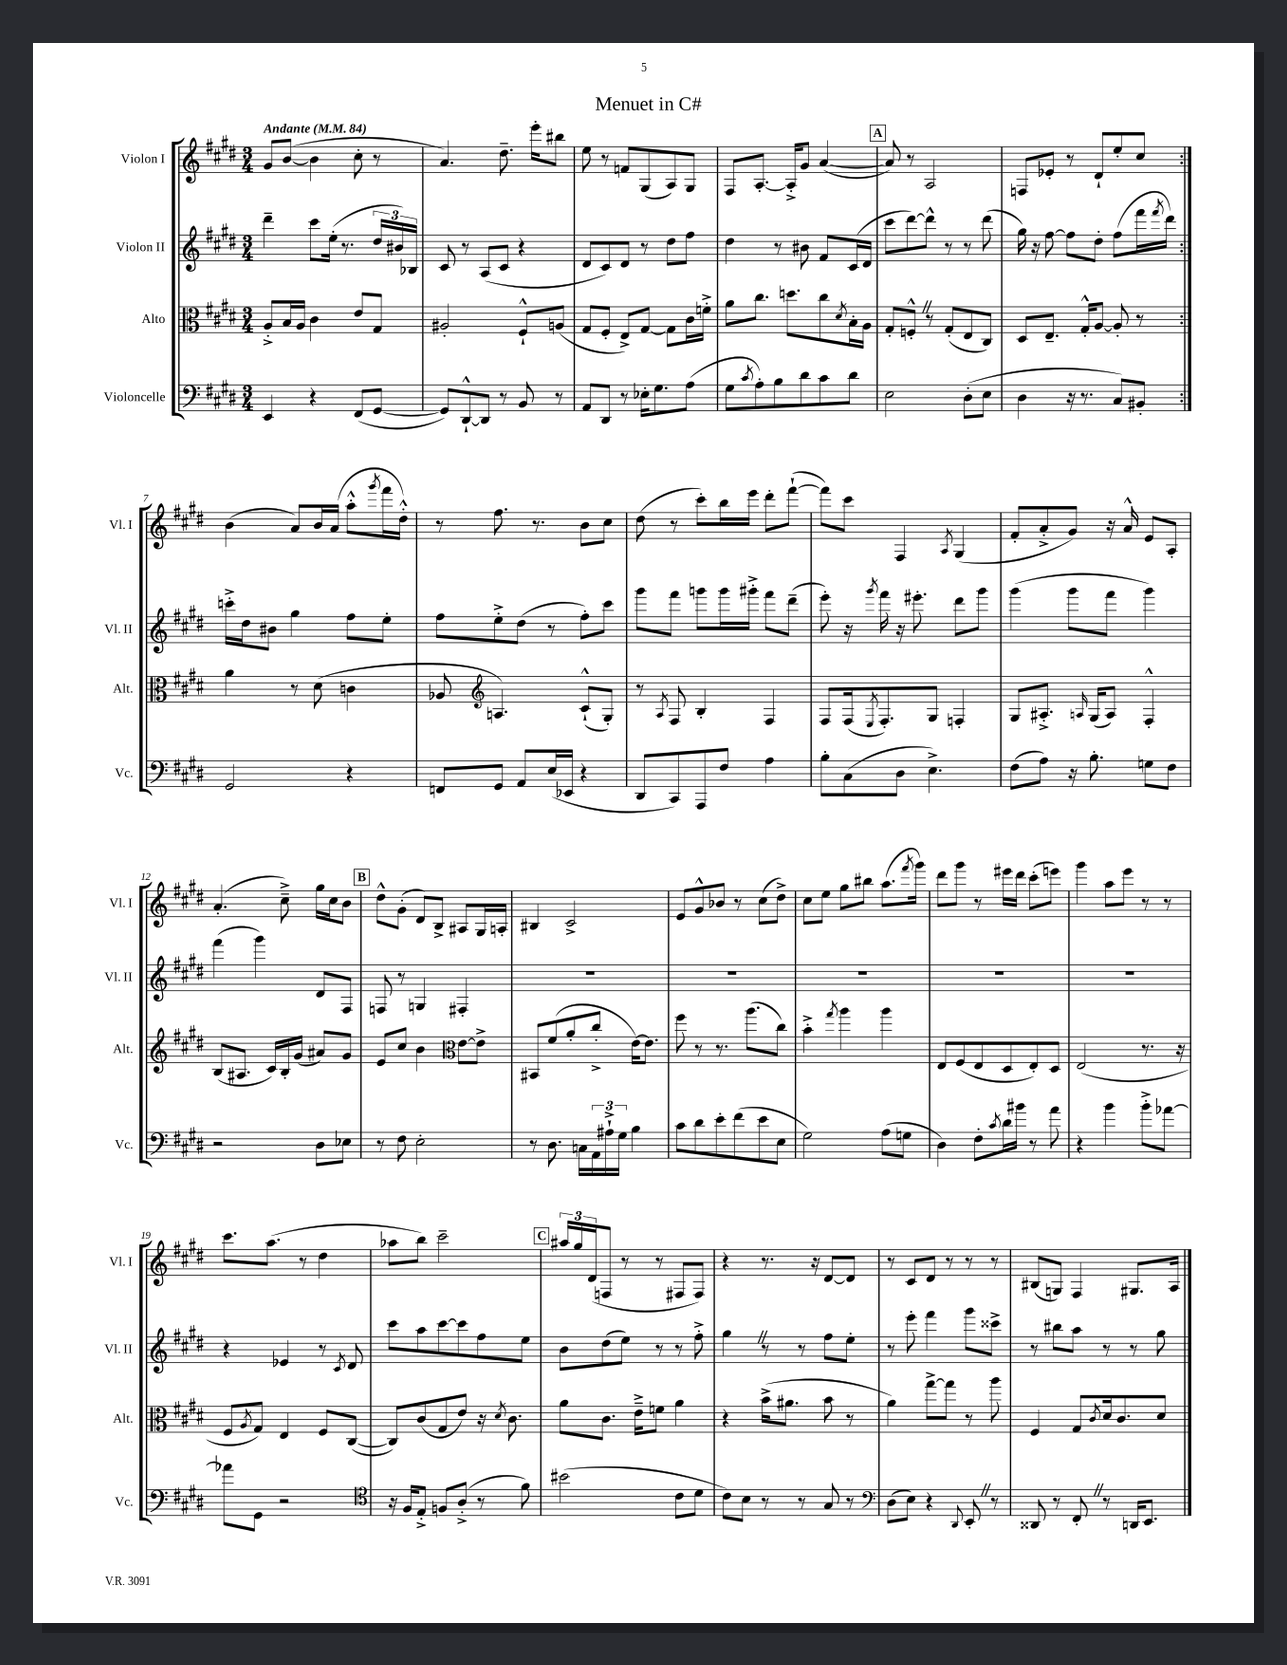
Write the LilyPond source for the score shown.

\header { title = "Menuet in C#" }
<<
\new StaffGroup <<
\new Staff = "s0" \with { instrumentName = "Violon I" shortInstrumentName = "Vl. I" } {
    \clef treble \key e \major \numericTimeSignature \time 3/4 \tempo "Andante" 4 = 84
    \repeat volta 2 { gis'8 b'8~( b'4 cis''8-. r8 |
    a'4.) dis''8.-- e'''16-. bis''8 |
    e''8 r8 f'8 gis8( a8) gis8 |
    fis8 a8.~-. a16-.-> gis'8 a'4~( |
    \mark \markup { \box "A" } a'8) r8 a2 |
    f8 ees'8-. r8 dis'8-! e''8-. cis''8 | }
    b'4( a'8) b'16 a'16( a''8-.-^ \acciaccatura { gis'''8 } fis'''16 dis''16-.-^) |
    r8 fis''8. r8. b'8 cis''8 |
    dis''8( r8 cis'''8-.) b''16 e'''16 dis'''8-. fis'''8~-!( |
    fis'''8) cis'''8 fis4 \acciaccatura { a8 } gis4( |
    fis'8-. a'8-.-> gis'8) r16 a'16-^ e'8 a8-. |
    a'4.-.( cis''8--->) gis''16 cis''16 b'8 |
    \mark \markup { \box "B" } dis''8-^ gis'8-.( dis'8) b8-> ais8 gis16 a16-. |
    bis4 cis'2-> |
    e'8 gis'8-^ bes'8 r8 cis''8( dis''8->) |
    cis''8 e''8 gis''8 bis''8 a''8.( \acciaccatura { fis'''8 } gis'''16) |
    dis'''8 gis'''8 r8 eis'''16 dis'''16 cis'''8-.( e'''8) |
    gis'''4 a''8 e'''8 r8 r8 |
    cis'''8. a''8.( r8 dis''4 |
    aes''8 b''8) cis'''2-- |
    \mark \markup { \box "C" } \tuplet 3/2 { ais''16 gis''16 dis'16( } f8 r8 r8 fis8 fis8) |
    r4 r8. r16 dis'8~ dis'8 |
    r8 cis'8 dis'8 r8 r8 r8 |
    bis8( g8) fis4 gis8. a16 \bar "|." |
}
\new Staff = "s1" \with { instrumentName = "Violon II" shortInstrumentName = "Vl. II" } {
    \clef treble \key e \major \numericTimeSignature \time 3/4
    \repeat volta 2 { dis'''4-- cis'''8 e''16-.( r8. \tuplet 3/2 { dis''16 bis'16) bes16 } |
    cis'8 r8 a8( cis'8 r4 |
    dis'8 cis'8) dis'8 r8 dis''8 fis''8 |
    dis''4 r8 bis'8 fis'8 cis'16( dis'16 |
    \mark \markup { \box "A" } cis'''8 dis'''8~) dis'''8-^ r8 r8 dis'''8( |
    gis''16) r16 fis''8~ fis''8 dis''8-. fis''8( fis'''16 \acciaccatura { fis'''8 } dis'''16) | }
    c'''16-.-> dis''16 bis'8 gis''4 fis''8 e''8-. |
    fis''8 e''8-.-> dis''8( r8 fis''8-.) cis'''8 |
    gis'''8 fis'''8 g'''8 g'''16 gis'''16-.-> fis'''8 dis'''8--( |
    e'''8-.) r16 \acciaccatura { gis'''8 } fis'''16 r16 eis'''8.-. dis'''8 gis'''8 |
    gis'''4( gis'''8 fis'''8 gis'''4) |
    fis'''4( gis'''4) dis'8 fis8 |
    \mark \markup { \box "B" } f8 r8 g4 fis4-. |
    R2. |
    R2. |
    R2. |
    R2. |
    R2. |
    r4 ees'4 r8 \acciaccatura { cis'8 } dis'8 |
    cis'''8 a''8 cis'''8~ cis'''8 fis''8 e''8 |
    \mark \markup { \box "C" } b'8 dis''8( e''8) r8 r8 fis''8-.-> |
    gis''4 \once \override BreathingSign.text = \markup { \musicglyph "scripts.caesura.straight" } \breathe r8 r8 fis''8 e''8-. |
    r8 e'''8-. fis'''4 gis'''8 cisis'''8-> |
    r8 bis''8 a''8 r8 r8 gis''8 \bar "|." |
}
\new Staff = "s2" \with { instrumentName = "Alto" shortInstrumentName = "Alt." } {
    \clef alto \key e \major \numericTimeSignature \time 3/4
    \repeat volta 2 { a8-.-> b16 a16 cis'4 e'8 gis8 |
    ais2-. fis8-!-^ a8( |
    gis8 fis8-. e8->) gis8~ gis8 cis'16 f'16-.-> |
    a'8 cis''8. d''8. cis''8 \acciaccatura { dis'8 } b16-. a16 |
    \mark \markup { \box "A" } gis8-. f8-.-^ \once \override BreathingSign.text = \markup { \musicglyph "scripts.caesura.straight" } \breathe r8 gis8-.( e8 cis8) |
    dis8 e8.-- gis16-.-^ a8~ a8-. r8 | }
    a'4 r8 dis'8( c'4 |
    aes8 \clef treble a4.) cis'8-!-^( gis8-.) |
    r8 \acciaccatura { a8 } fis8 b4-. fis4 |
    fis8 fis16( \acciaccatura { e8 } fis8.-.) gis8 f4-. |
    gis8 ais8.-.-> \grace { a16 } gis16( a8) fis4-.-^ |
    b8( ais8. cis'16) b16-. gis'16( ais'8) gis'8 |
    \mark \markup { \box "B" } e'8 cis''8 b'4 \clef alto e'8~ e'8-> |
    bis,8 fis'8( a'8-. cis''8-.-> e'16~) e'8. |
    fis''8 r8 r8. a''8.( cis''8) |
    b'4-.-> \acciaccatura { gis''8 } a''4 a''4 |
    e8 fis8( e8 dis8 e8-.) dis8 |
    e2( r8. r16 |
    fis8 \acciaccatura { a8 } gis8) e4 fis8 cis8~( |
    cis8) cis'8( gis8 e'8) r16 \acciaccatura { dis'8 } cis'8. |
    \mark \markup { \box "C" } a'8 cis'8. e'16---> f'8 a'4 |
    r4 b'16->( ais'8. b'8 r8 |
    a'4) gis''8~-> gis''8 r8 a''8 |
    fis4 gis8 \acciaccatura { cis'8 } dis'16 cis'8. dis'8 \bar "|." |
}
\new Staff = "s3" \with { instrumentName = "Violoncelle" shortInstrumentName = "Vc." } {
    \clef bass \key e \major \numericTimeSignature \time 3/4
    \repeat volta 2 { e,4 r4 fis,8( gis,8~ |
    gis,8) dis,8~-!-^ dis,8 r8 b,8 r8 |
    a,8 dis,8 r8 ees16-. gis8. a8( |
    gis8 \acciaccatura { cis'8 } a8-.) b8 dis'8 cis'8 dis'8 |
    \mark \markup { \box "A" } e2 dis8-.( e8 |
    dis4 r16 r8. cis8) bis,8-. | }
    gis,2 r4 |
    f,8 gis,8 a,8 e16( ees,16 r4 |
    dis,8 cis,8) a,,8 fis8 a4 |
    b8-. cis8( dis8 e4.->) |
    fis8( a8) r16 b8.-. g8 fis8 |
    r2 dis8 ees8 |
    \mark \markup { \box "B" } r8 fis8 e2-. |
    r8 dis8. c16 \tuplet 3/2 { a,16 ais16-!-> gis16 } b4 |
    cis'8 dis'8 e'8-. fis'8( e'8 e8 |
    gis2) a8( g8 |
    dis4) fis8-. \acciaccatura { cis'8 } dis'16 bis'16 r8 a'8 |
    r4 b'4 b'8-.-> aes'8~ |
    aes'8 gis,8 r2 |
    \clef tenor r16 fis16 e8-.-> f8 a8-.->( r8 fis'8) |
    \mark \markup { \box "C" } bis'2( cis'8 dis'8 |
    cis'8) b8 r8 r8 gis8 r8 |
    \clef bass dis8( e8) r4 \appoggiatura { dis,8 } e,8-. \once \override BreathingSign.text = \markup { \musicglyph "scripts.caesura.straight" } \breathe r8 |
    disis,8 r8 fis,8-. \once \override BreathingSign.text = \markup { \musicglyph "scripts.caesura.straight" } \breathe r8 d,16 e,8. \bar "|." |
}
>>
>>
